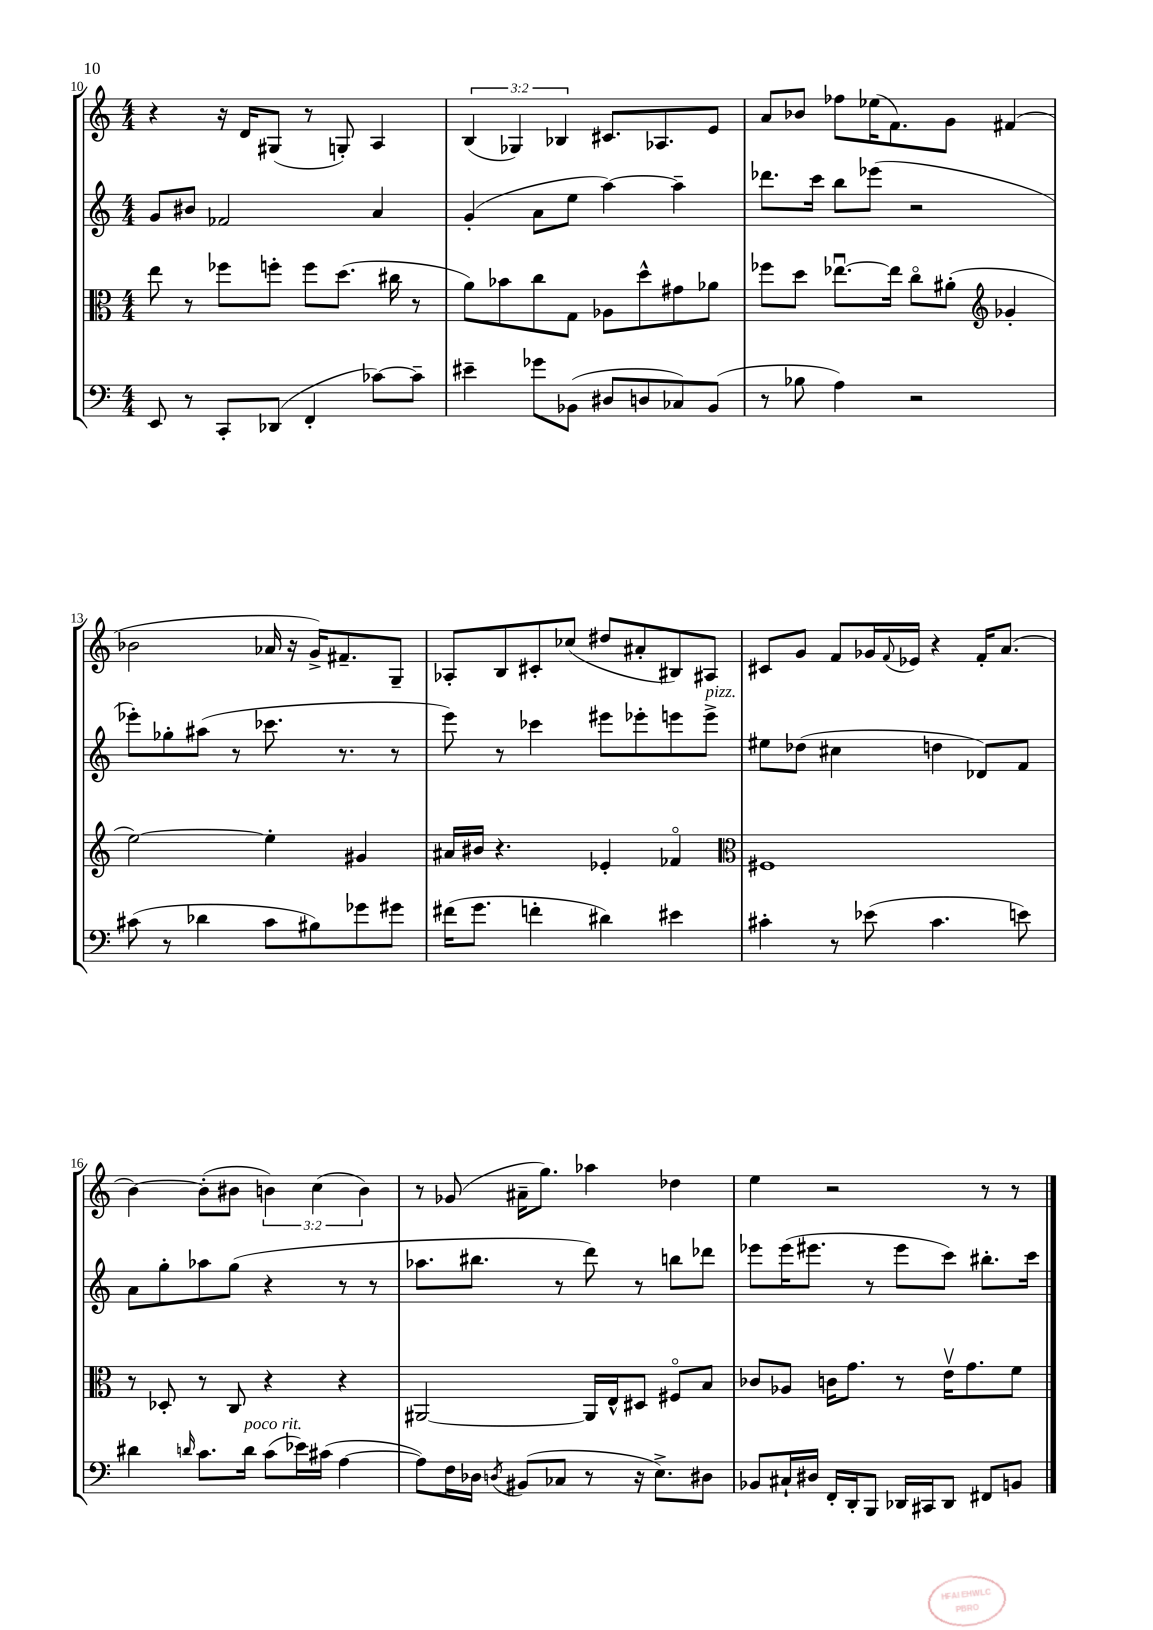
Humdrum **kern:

**kern	**kern	**kern	**kern
*part4	*part3	*part2	*part1
*staff4	*staff3	*staff2	*staff1
*clefF4	*clefC3	*clefG2	*clefG2
*k[]	*k[]	*k[]	*k[]
*M4/4	*M4/4	*M4/4	*M4/4
=10	=10	=10	=10
8EE/	8ee\	8g/L	4r
8r	8r	8b#X/J	.
8CC'/L	8ff-X\L	2f-X/	16r
.	.	.	16d/KL
(8DD-X/J	8ffn'\J	.	(8G#X/J
4FF'/	8ff\L	.	8r
.	(8.dd\J	.	8Gn'/)
[8c-X\L)	.	4a/	4A/
.	16cc#X\	.	.
8c-~\J]	8r	.	.
=11	=11	=11	=11
4e#X~\	8a\L)	(4g'/	(6B/
.	8b-X\	.	.
.	.	.	6G-X/)
8g-X\L	8cc\	8a\L	.
.	.	.	6B-X/
(8BB-X\J	8G\J	8ee\J	.
8D#X/L	8A-X\L	[4aa\)	8.c#X/L
8Dn/	8dd^^\	.	.
.	.	.	8.A-X/
8C-X/)	8g#X\	4aa~\]	.
(8BB-/J	8a-X\J	.	8e/J
=12	=12	=12	=12
8r	8ff-X\L	8.ddd-X\L	8a/L
8B-X\	8dd\J	.	8b-X/J
.	.	16ccc\Jk	.
4A\)	[8.ee-Xu\L	8bb\L	8ff-X\L
.	.	(8eee-X\J	(16ee-X\K
.	16ee-\Jk]	.	8.f\)
2r	8cc\L	2r	.
.	(8a#X'\J	.	8g\J
*	*clefG2	*	*
.	4g-X'/	.	(4f#X/
!!LO:LB:g=z
=13	=13	=13	=13
(8c#X\	[2ee\)	8eee-X'\L)	2b-X\
8r	.	8gg-X'\	.
4d-X\	.	(8aa#X\J	.
.	.	8r	.
8c#\L	4ee'\]	8.ccc-X\	16a-X/
.	.	.	16r
8B#X\)	.	.	16g^/KL)
.	.	8.r	8.f#X~/
8g-X\	4g#X/	.	.
8g#X\J	.	8r	8G~/J
=14	=14	=14	=14
(16f#X\KL	16a#X/LL	8eee\)	8A-X'/L
8.g\J	16b#X/JJ	.	.
.	4.r	8r	8B/
4fn'\	.	4ccc-X\	8c#X'/
.	.	.	(8cc-X/J
4d#X\)	4e-X'/	8eee#X\L	8dd#X/L
.	.	8eee-X'\	8a#X'/
4e#X\	4f-X/	8eeen\	8B#X/)
!	!	!LO:TX:a:i:t=pizz.	!
.	.	8eee^\J	8A#X/J
=15	=15	=15	=15
*	*clefC3	*	*
4c#X'\	1F#X	8ee#X\L	8c#X/L
.	.	(8dd-X\J	8g/J
8r	.	4cc#X\	8f/L
(8e-X\	.	.	16g-X/L
.	.	.	8qqf/
.	.	.	16e-X/JJ
4.c#\	.	4ddn\	4r
.	.	8d-X/L)	16f'/KL
.	.	.	(8.a/J
8en\)	.	8f/J	.
!!LO:LB:g=z
=16	=16	=16	=16
4d#X\	8r	8a\L	[4b\)
.	8D-X'/	8gg'\	.
16qqdn/	.	.	.
8.c\L	8r	8aa-X\	(8b'\L]
.	8C/	(8gg\J	8b#X\J
!LO:TX:a:i:t=poco rit.	!	!	!
16d\Jk	.	.	.
(8c\L	4r	4r	6bn\)
16e-X\L)	.	.	.
.	.	.	(6cc\
(16c#X\JJ	.	.	.
[4A\	4r	8r	.
.	.	.	6b\)
.	.	8r	.
=17	=17	=17	=17
8A\L])	[2AA#X/	8.aa-X\L	8r
16F\L	.	.	(8g-X/
16D-X\JJ	.	8.bb#X\J	.
8qDn/	.	.	.
(8BB#X/L	.	.	16a#X~\KL
.	.	.	8.gg\J)
8C-X/J	.	8r	.
8r	16AA#/LL]	8ddd\)	4aa-X\
.	16E^^/J	.	.
16r	8D#X/J	8r	.
8.E^\L)	.	.	.
.	8F#X/L	8bbn\L	4dd-X\
8D#X\J	8B/J	8ddd-X\J	.
=18	=18	=18	=18
8BB-X/L	8c-X/L	8eee-X\L	4ee\
16C#X`/L	8A-X/J	(16eee-\K	.
16D#X/JJ	.	8.eee#X\J	.
16FF'/LL	16cn\KL	.	2r
16DD'/J	8.g\J	.	.
8BBB/J	.	8r	.
16DD-X/LL	8r	8eee#\L	.
16CC#X/J	.	.	.
8DD-/J	16ev\KL	8ccc\J)	.
.	8.g\	.	.
8FF#X/L	.	8.bb#X'\L	8r
8BBn/J	8f\J	.	8r
.	.	16ccc\Jk	.
==	==	==	==
*-	*-	*-	*-
